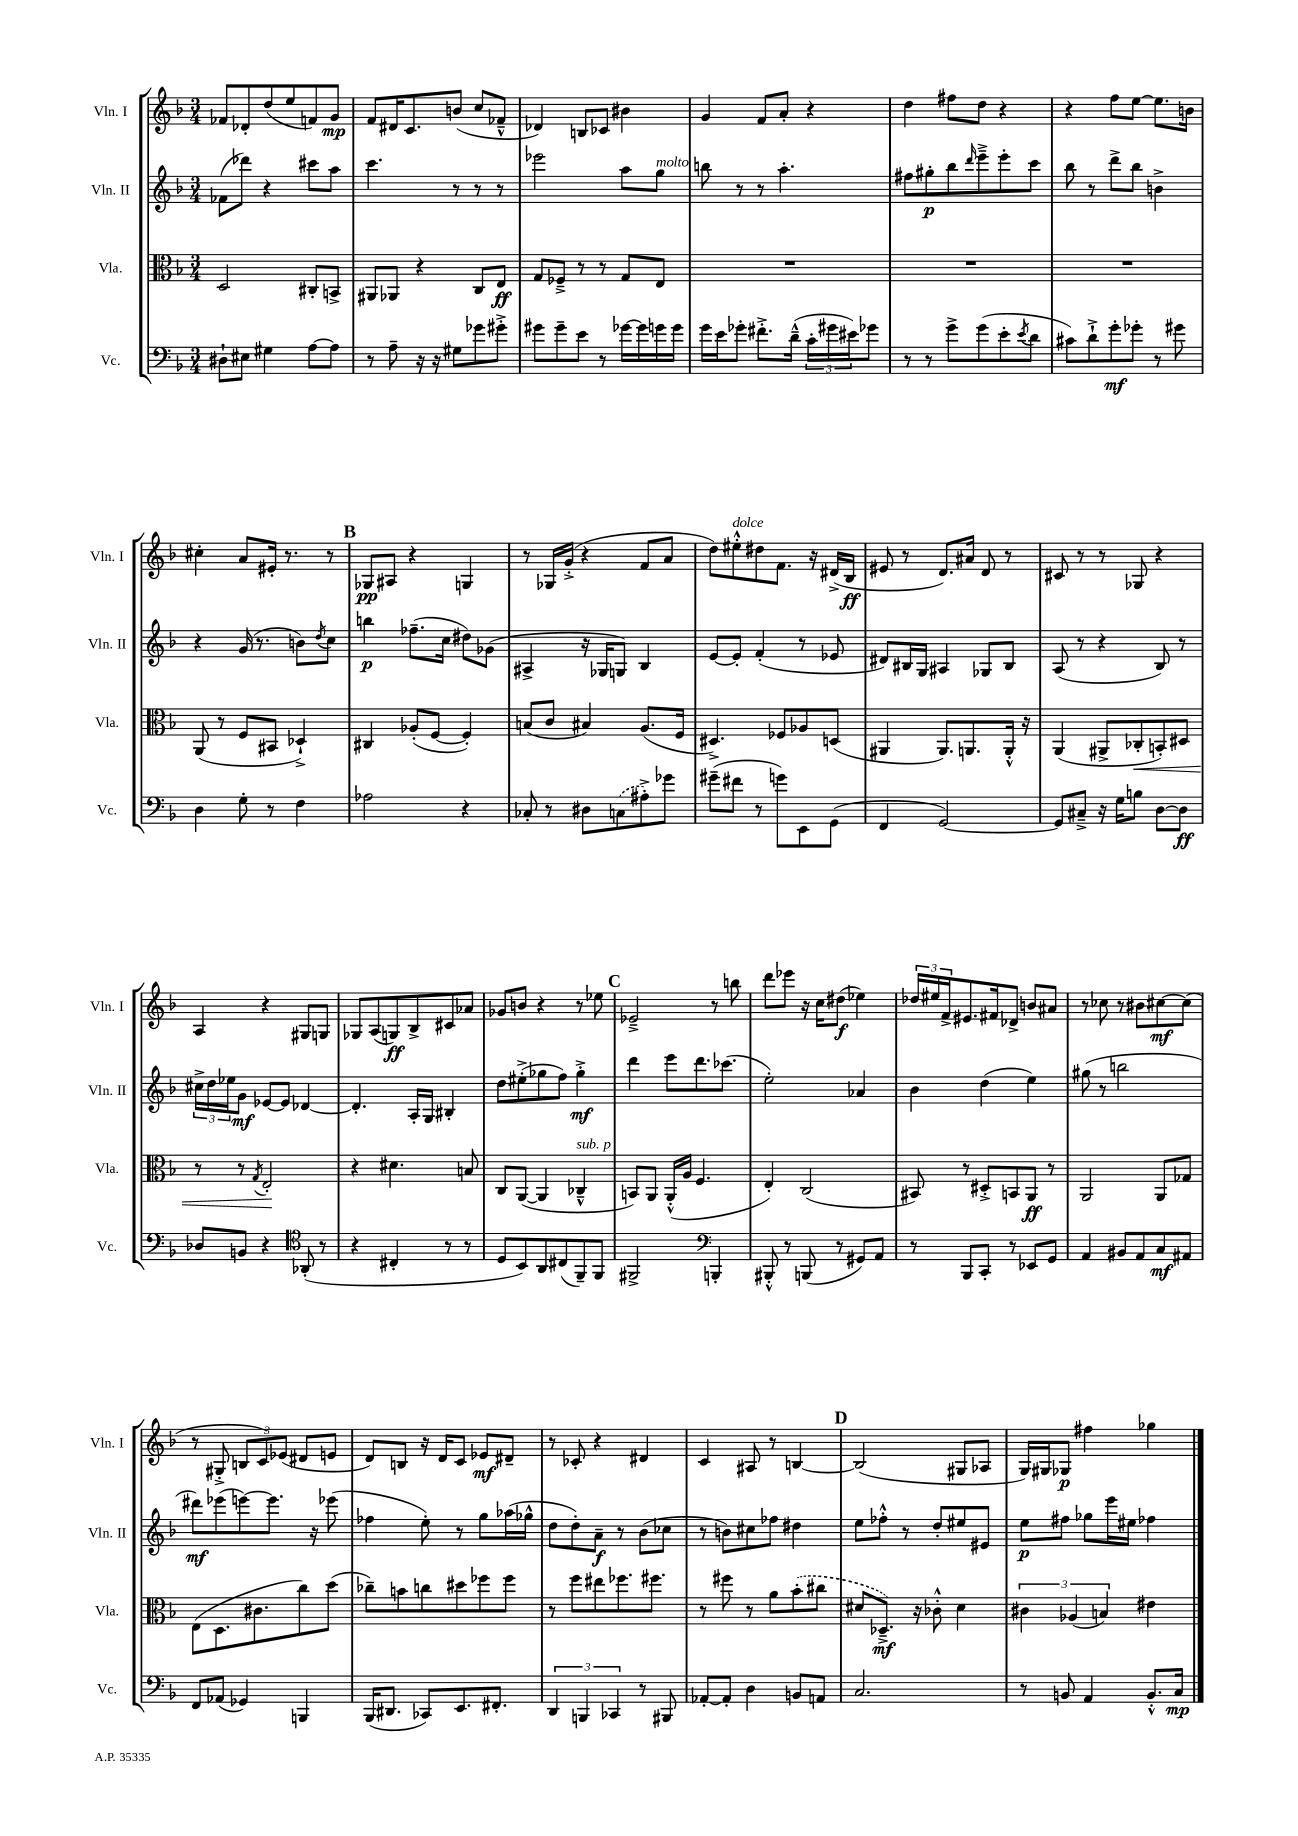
<<
\new StaffGroup <<
\new Staff = "s0" \with { instrumentName = "Vln. I" shortInstrumentName = "Vln. I" } {
    \clef treble \key f \major \numericTimeSignature \time 3/4
    fes'8 des'8-. d''8( e''8 f'8) g'8\mp |
    f'8 dis'16 c'8. b'8( c''8 fes'8---^ |
    des'4) b8 ces'8 bis'4 |
    g'4 f'8 a'8-. r4 |
    d''4 fis''8 d''8 r4 |
    r4 f''8 e''8~ e''8. b'16 |
    cis''4-. a'8 eis'16-. r8. r8 |
    \mark \markup { \bold "B" } ges8\pp ais8 r4 g4 |
    r8 ges16 g'16-.->( r4 f'8 a'8 |
    d''8) eis''8-.-^^\markup { \italic "dolce" } dis''8 f'8. r16 dis'16->( bes16\ff |
    eis'8 r8 d'8.) ais'16 d'8 r8 |
    cis'8 r8 r8 ges8 r4 |
    a4 r4 gis8 g8 |
    ges8 a8( g8\ff) bes8-> cis'8 aes'8 |
    ges'8 b'8 r4 r8 ees''8 |
    \mark \markup { \bold "C" } ees'2---> r8 b''8 |
    d'''8 ees'''8 r16 c''16 dis''8\f( ees''4) |
    \tuplet 3/2 { des''16 eis''16 f'16-> } eis'8. fis'16 des'8-> b'8 ais'8 |
    r8 ces''8 r8 bis'8 cis''8~\mf cis''8( |
    r8 gis8-.-> \tuplet 3/2 { b8 c'8) ees'8( } dis'8 e'8 |
    d'8) b8 r16 d'16 c'8 ees'8\mf dis'8-- |
    r8 ces'8-. r4 dis'4 |
    c'4 ais8 r8 b4~ |
    \mark \markup { \bold "D" } b2( gis8 aes8 |
    g16) gis16 ges8\p fis''4 ges''4 \bar "|." |
}
\new Staff = "s1" \with { instrumentName = "Vln. II" shortInstrumentName = "Vln. II" } {
    \clef treble \key f \major \numericTimeSignature \time 3/4
    fes'8( des'''8) r4 cis'''8 a''8 |
    c'''4. r8 r8 r8 |
    ees'''2 a''8 g''8^\markup { \italic "molto" } |
    b''8 r8 r8 a''4.-. |
    fis''8 gis''8-.\p bes''8 \grace { d'''16 } e'''8---> e'''8-. c'''8 |
    bes''8 r8 d'''8-> bes''8 b'4-> |
    r4 g'16( r8. b'8) \acciaccatura { d''8 } c''8 |
    \mark \markup { \bold "B" } b''4\p fes''8.--( c''16 dis''8) ges'8( |
    ais4-> r16 ges16 g8) bes4 |
    e'8~ e'8-. f'4-.( r8 ees'8 |
    dis'8) bis16 g16 ais4 ges8 bis8 |
    a8( r8 r4 bes8) r8 |
    \tuplet 3/2 { cis''16-> d''16 ees''16 } g'8\mf ees'8~ ees'8 des'4~ |
    des'4.-. a16-. g16 bis4-. |
    d''8 eis''8-.->( ges''8 f''8) ges''4-.->\mf |
    \mark \markup { \bold "C" } d'''4 e'''8 d'''8. ces'''8.( |
    e''2-.) aes'4 |
    bes'4 d''4( e''4) |
    gis''8( r8 b''2 |
    dis'''8\mf) ees'''8( e'''8~) e'''8. r16 ees'''8( |
    fes''4 e''8-.) r8 g''8 aes''16( ges''16-^ |
    d''8 d''8-.) a'8--\f r8 bes'8( ces''8 |
    r8 b'8) cis''8 fes''8 dis''4 |
    \mark \markup { \bold "D" } e''8 fes''8-.-^ r8 d''8-. eis''8 eis'8 |
    e''8\p fis''8 ges''8 e'''16 eis''16 fes''4 \bar "|." |
}
\new Staff = "s2" \with { instrumentName = "Vla." shortInstrumentName = "Vla." } {
    \clef alto \key f \major \numericTimeSignature \time 3/4
    d2 cis8-. b,8-> |
    ais,8 aes,8 r4 c8 e8\ff |
    g8 fes8---> r8 r8 g8 e8 |
    R2. |
    R2. |
    R2. |
    a,8( r8 f8 bis,8 des4-!->) |
    \mark \markup { \bold "B" } cis4 aes8-.( f8~ f4-.) |
    b8( c'8 bis4) a8.( f16 |
    dis4.->) fes8 aes8 d8( |
    ais,4 ais,8.) a,8. a,16-.-^ r16 |
    a,4( ais,8-> ces8-.\< b,8-.) dis8 |
    r8 r8 \acciaccatura { g8 } e2-.\! |
    r4 dis'4. b8 |
    c8 a,8~( a,4 ces4---^^\markup { \italic "sub. p" } |
    \mark \markup { \bold "C" } b,8) a,8 a,16-.-^( a16 f4. |
    e4-.) c2( |
    bis,8) r8 dis8-.-> b,8 a,8\ff r8 |
    a,2 a,8 ges8 |
    e8( d8. cis'8. c''8) d''8( |
    ces''8--) b'8 c''8 dis''8 fes''8 fes''8 |
    r8 f''8 eis''8 fes''8. fis''8. |
    r8 fis''8 r8 a'8 \once \slurDashed bes'8-.( cis''8 |
    \mark \markup { \bold "D" } dis'8 des8.--->\mf) r16 ces'8-.-^ dis'4 |
    \tuplet 3/2 { cis'4 aes4( b4) } eis'4 \bar "|." |
}
\new Staff = "s3" \with { instrumentName = "Vc." shortInstrumentName = "Vc." } {
    \clef bass \key f \major \numericTimeSignature \time 3/4
    dis8-! eis8 gis4 a8~ a8 |
    r8 a8-- r16 r16 gis8 ges'8 gis'8-.-> |
    gis'8 gis'8-- e'8 r8 ges'16~ ges'16 g'16 g'16 |
    g'16 e'16 ges'8-. fis'8.-.-> d'16---^( \tuplet 3/2 { c'16-. gis'16 eis'16) } ges'8 |
    r8 r8 g'8-> g'8( e'8-. \acciaccatura { e'8 } d'8 |
    cis'8) d'8-!-> g'8-.\mf ges'8-. r8 gis'8 |
    d4 g8-. r8 f4 |
    \mark \markup { \bold "B" } aes2 r4 |
    ces8-. r8 dis8 \once \slurDashed c8( ais8-.->) ges'8 |
    gis'8--( fis'8 r8 g'8) e,8 g,8( |
    f,4 g,2~) |
    g,8 cis8---> r16 g16 b8 d8~ d8\ff |
    des8 b,8 r4 \clef tenor aes,8-.( r8 |
    r4 cis4-. r8 r8 |
    d8 bes,8) a,8 cis8( f,8--) f,8 |
    \mark \markup { \bold "C" } fis,2-> \clef bass b,,4-. |
    bis,,8-.-^ r8 b,,8( r8 gis,8) a,8 |
    r8 bes,,8 c,8-. r8 ees,8 g,8 |
    a,4 bis,8 a,8 c8\mf ais,8 |
    f,8 aes,8( ges,4) b,,4 |
    bes,,16( dis,8. ces,8) e,8. fis,8.-. |
    \tuplet 3/2 { d,4 b,,4 ces,4 } r8 bis,,8 |
    aes,8~-. aes,8-. d4 b,8 a,8 |
    \mark \markup { \bold "D" } c2. |
    r8 b,8 a,4 b,8.-.-^ c16\mp \bar "|." |
}
>>
>>
\layout { \context { \Score \remove "Bar_number_engraver" } }
